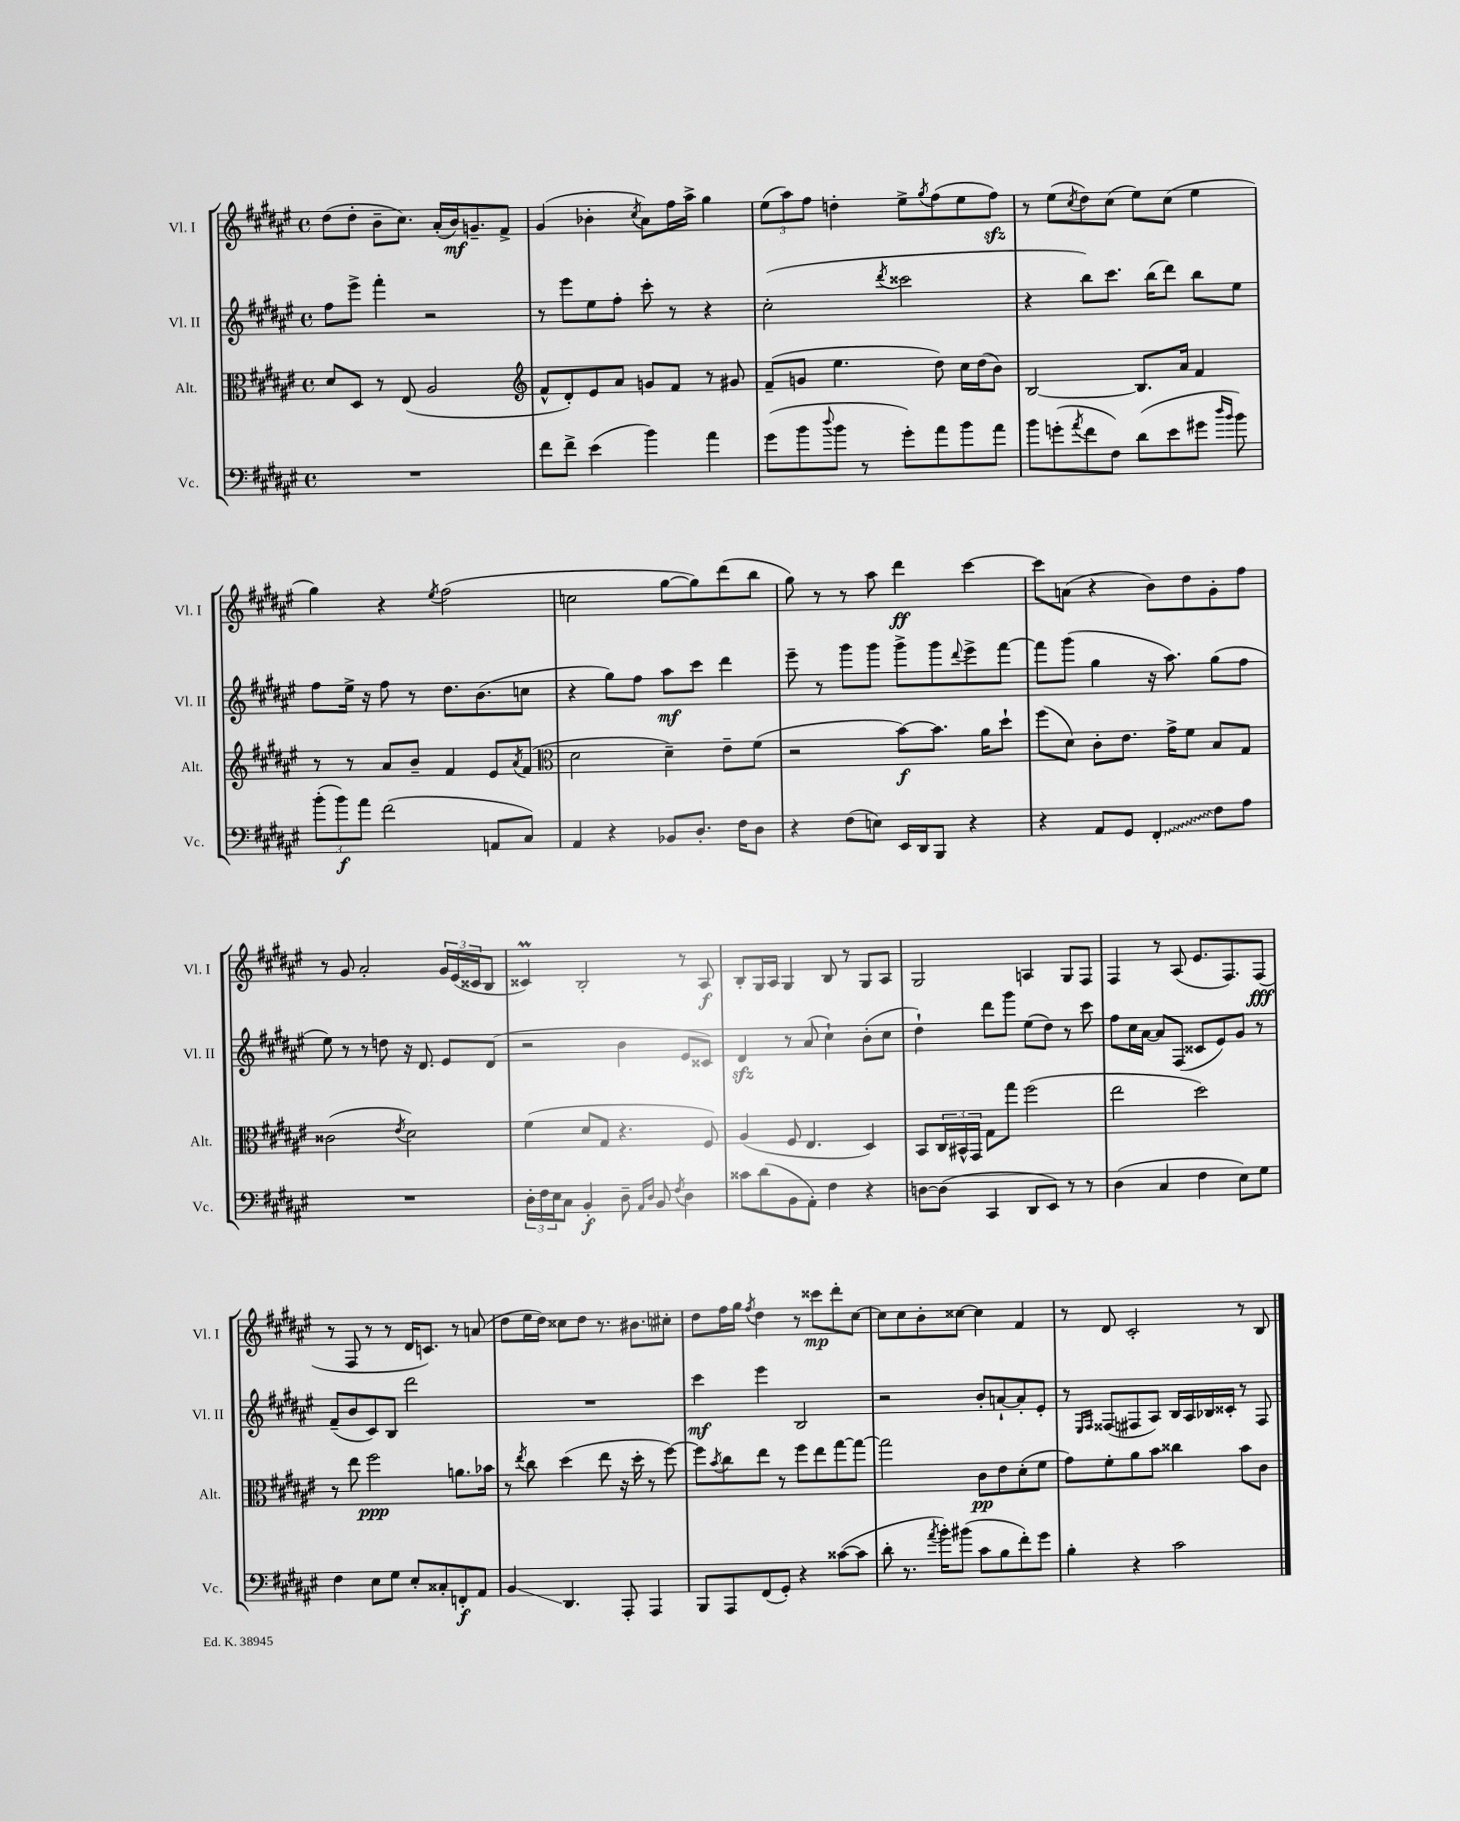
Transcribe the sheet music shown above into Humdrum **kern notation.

**kern	**kern	**kern	**kern
*staff4	*staff3	*staff2	*staff1
*clefF4	*clefC3	*clefG2	*clefG2
*k[f#c#g#d#a#e#]	*k[f#c#g#d#a#e#]	*k[f#c#g#d#a#e#]	*k[f#c#g#d#a#e#]
*M4/4	*M4/4	*M4/4	*M4/4
*met(c)	*met(c)	*met(c)	*met(c)
1r	8d#/L	8ff#\L	(8dd#\L
.	8D#/J	8eee#^\J	8dd#'\J
.	8r	4fff#'\	8b~\L
.	(8E#/	.	8.cc#\J)
.	2A#/	2r	.
.	.	.	(16a#'/LL
.	.	.	16b/J)
.	.	.	8.g~/
.	.	.	8f#^/J
=	=	=	=
*	*clefG2	*	*
8f#\L	8f#^^/L	8r	(4g#/
8f#^\J	8d#'/)	8eee#\L	.
(4e#\	8e#/	8ee#\	4b-'\
.	8a#/J	8ff#'\J	.
.	.	.	8qcc#/
4b\)	8g/L	8ccc#'\	8a#\L)
.	8f#/J	8r	16ff#\L
.	.	.	16aa#^\JJ
4a#\	8r	4r	4gg#\
.	8g#/	.	.
=	=	=	=
(8g#\L	(8f#~/L	(2cc#'\	(12ee#\L
.	.	.	12aa#\)
8b\	8g/J	.	.
.	.	.	12ff#\J
8qqdd#/	.	.	.
8b\J	4.ee#\	.	4dd'\
8r	.	.	.
.	.	8qddd#/	.
8g#'\L)	.	2ccc##\	8ee#^\L
.	.	.	8qgg#/
8a#\	8dd#\)	.	(8ff#\
8b\	16cc#\LL	.	8ee#\
.	(16dd#\J	.	.
8a#\J	8b\J)	.	8ff#\J)
=	=	=	=
8b\L	[2B/	4r	8r
(8g'\	.	.	(8ee#\L
8qa#/	.	.	8qcc#/
8f#\	.	8bb\L)	8dd#\)
8F#\J)	.	8.ccc#\J	(8cc#\J
(8d#\L	8.B/]L	.	8ee#\L)
.	.	(16bb\LK	.
8e#\	.	8ddd#\J)	(8cc#\J
.	16a#/Jk	.	.
8g#\J	4f#/	8bb\L	4ee#\
16qqdd#/LL	.	.	.
16qqb/JJ	.	.	.
8b\)	.	8ee#\J	.
=	=	=	=
(12b'\L	8r	8ff#\L	4gg#\)
12b\)	.	.	.
.	8r	16ee#^\Jk	.
12a#\J	.	.	.
.	.	16r	.
(2f#\	8a#/L	8ff#\	4r
.	8b~/J	8r	.
.	.	.	8qee#/
.	4f#/	8.dd#\L	(2ff#\
.	.	(8.b\	.
8AA/L	8e#/L	.	.
.	8qa#/	.	.
8C#/J)	(8f#/J	8cc\J	.
=	=	=	=
*	*clefC3	*	*
4AA#/	2d#\	4r	2cc\
4r	.	8gg#\L)	.
.	.	8ff#\J	.
8BB-/L	4d#~\)	8aa#\L	[8gg#\L
8.D#'/J	.	8ccc#\J	8gg#\])
.	8e#~\L	4ddd#\	(8ddd#\
16F#\LK	.	.	.
8D#\J	(8f#\J	.	8bb\J
=	=	=	=
4r	2r	8eee#~\	8gg#\)
.	.	8r	8r
(8F#\L	.	8ggg#\L	8r
8E\J)	.	8ggg#\J	8aa#\
16EE#/LL	[8b\L)	8ggg#^\L	4ddd#\
16DD#/J	.	.	.
8BBB/J	8.b\]J	8ggg#\	.
.	.	8qqddd#/	.
4r	.	8eee#^\	[4ccc#\
.	16a#\LK	.	.
.	8dd#`\J	[8fff#\J	.
=	=	=	=
4r	(8ff#\L	8fff#\]L	8ccc#\]L
.	8d#\J)	(8ggg#\J	(8a\J
8AA#/L	8c#'\L	4gg#\	4r
8GG#/J	8.e#\J	.	.
4FF#'/	.	16r	8b\L)
.	16g#^\LK	8.aa#\)	.
.	8f#\J	.	8dd#\
8F#\L	8B/L	(8gg#\L	8g#'\
8A#\J	8G#/J	8ff#\J	8ff#\J
=	=	=	=
1r	(2c##\	8ee#\)	8r
.	.	8r	8g#/
.	.	8r	2a#'/
.	.	8dd\	.
.	8qe#/	.	.
.	2d#\)	16r	.
.	.	8.d#/	.
.	.	8e#/L	24g#/LL
.	.	.	(24e#/
.	.	.	24c##/J
.	.	(8d#/J	8B/J
=	=	=	=
24D#'\LL	(4f#\	2r	4c##/)
24F#\	.	.	.
24E#\J	.	.	.
8C#\J	.	.	.
4BB'/	8d#/L	.	2B'/
.	8G#/J	.	.
8D#~\	4.r	4b\	.
16qqAA#/LL	.	.	.
16qqD#/JJ	.	.	.
8BB/	.	.	.
8qF#/	.	.	.
4D#\	.	8e#/L	8r
.	8F#/)	8c##/J)	8A#/
=	=	=	=
8c##\L	(4A#/	4d#/	8B'/L
(8d#\	.	.	16G#/L
.	.	.	16A#/JJ
8BB\	8F#/	8r	4G#/
8AA#'\J)	4.E#/	(8a#/	.
4F#\	.	4cc#`\)	8B/
.	.	.	8r
4r	4D#/)	(8b'\L	8G#/L
.	.	8cc#\J	8A#/J
=	=	=	=
[8D\L	8BB/L	4dd#`\)	2G#/
(8D\]J	24C#/L	.	.
.	24BB#^^/	.	.
.	24GG#/JJ	.	.
4CC#/	8G#\L	8ddd#\L	.
.	8gg#\J	8ggg#\J	.
8DD#/L	(2ff#\	(8ee#\L	4A/
8EE#/J)	.	8dd#\J)	.
8r	.	8r	8G#/L
8r	.	8ccc#\	8F#/J
=	=	=	=
(4D#\	2ee#\	8ff#\L	4F#/
.	.	16cc#\L	.
.	.	[16a#\JJ	.
4C#/	.	8a#/]L	8r
.	.	(8F#/J	(8A#/
4F#\	2dd#\)	8c##/L	8.e#/L
.	.	8e#/)	.
.	.	.	8.F#/)
8E#\L)	.	8g#/J	.
8G#\J	.	8r	(8F#/J
=	=	=	=
4F#\	8r	(8f#~/L	8r
.	8ee#\	8b/	8F#/
8E#\L	2ff#\	8c#/)	8r
8G#\J	.	8B/J	8r
8E#'/L	.	2ddd#\	16d#/LK
.	.	.	8.c/J)
8C##'/	.	.	.
8FF'/	8.a\L	.	8r
8AA#/J	.	.	(8a/
.	16b-\Jk	.	.
=	=	=	=
4BB/	8r	1r	8dd#\L
.	8qee#/	.	.
.	8cc#\	.	16ee#\L
.	.	.	16dd#\JJ)
4.DD#/	(4dd#\	.	8cc##\L
.	.	.	8dd#\J
.	8ee#\	.	8.r
8AAA#'/	16r	.	.
.	16dd#'\	.	8.b#\L
4AAA#/	8r	.	.
.	[8ff#\)	.	8cc#'\J
=	=	=	=
8BBB/L	8ff#\]L	4ccc#\	8dd#\L
.	8qb/	.	.
8AAA#/	8cc#\	.	16ff#\L
.	.	.	16gg#\JJ
.	.	.	8qff#/
(8FF#/	8ee#\J	4eee#\	4dd#\
8GG#'/J)	8r	.	.
4r	8ff#\L	2B/	8r
.	8ee#\	.	8ccc##\L
([8c##\L	[8gg#\	.	8ddd#'\
8c##\]J	8gg#\_J	.	[8cc#\J
=	=	=	=
8d#'\	2gg#\]	2r	8cc#\]L
8.r	.	.	8cc#\
.	.	.	8b'\
8qa#/	.	.	.
16b'\LK)	.	.	.
(8b#\J	.	.	[8cc##\J
8c#\L	8c#\L	8b'/L	4cc##\]
8B\	8e#\	[8a`/	.
8f#'\)	(8d#'\	8a'/]	4f#/
8g#\J	8f#\J	8e#'/J	.
=	=	=	=
4B'\	8g#\L)	8r	8r
.	.	16qqE#/LL	.
.	.	16qqF#/JJ	.
.	8f#'\	(8F##/L	8d#/
4r	8a#\	8F#/	2c#'/
.	8b\J	8A#/J)	.
2c#\	4cc##\	16B/LL	.
.	.	16A#/	.
.	.	16B-/	.
.	.	16c##'/JJ	.
.	8b\L	8r	8r
.	8c#\J	8F#/	8B/
==	==	==	==
*-	*-	*-	*-
